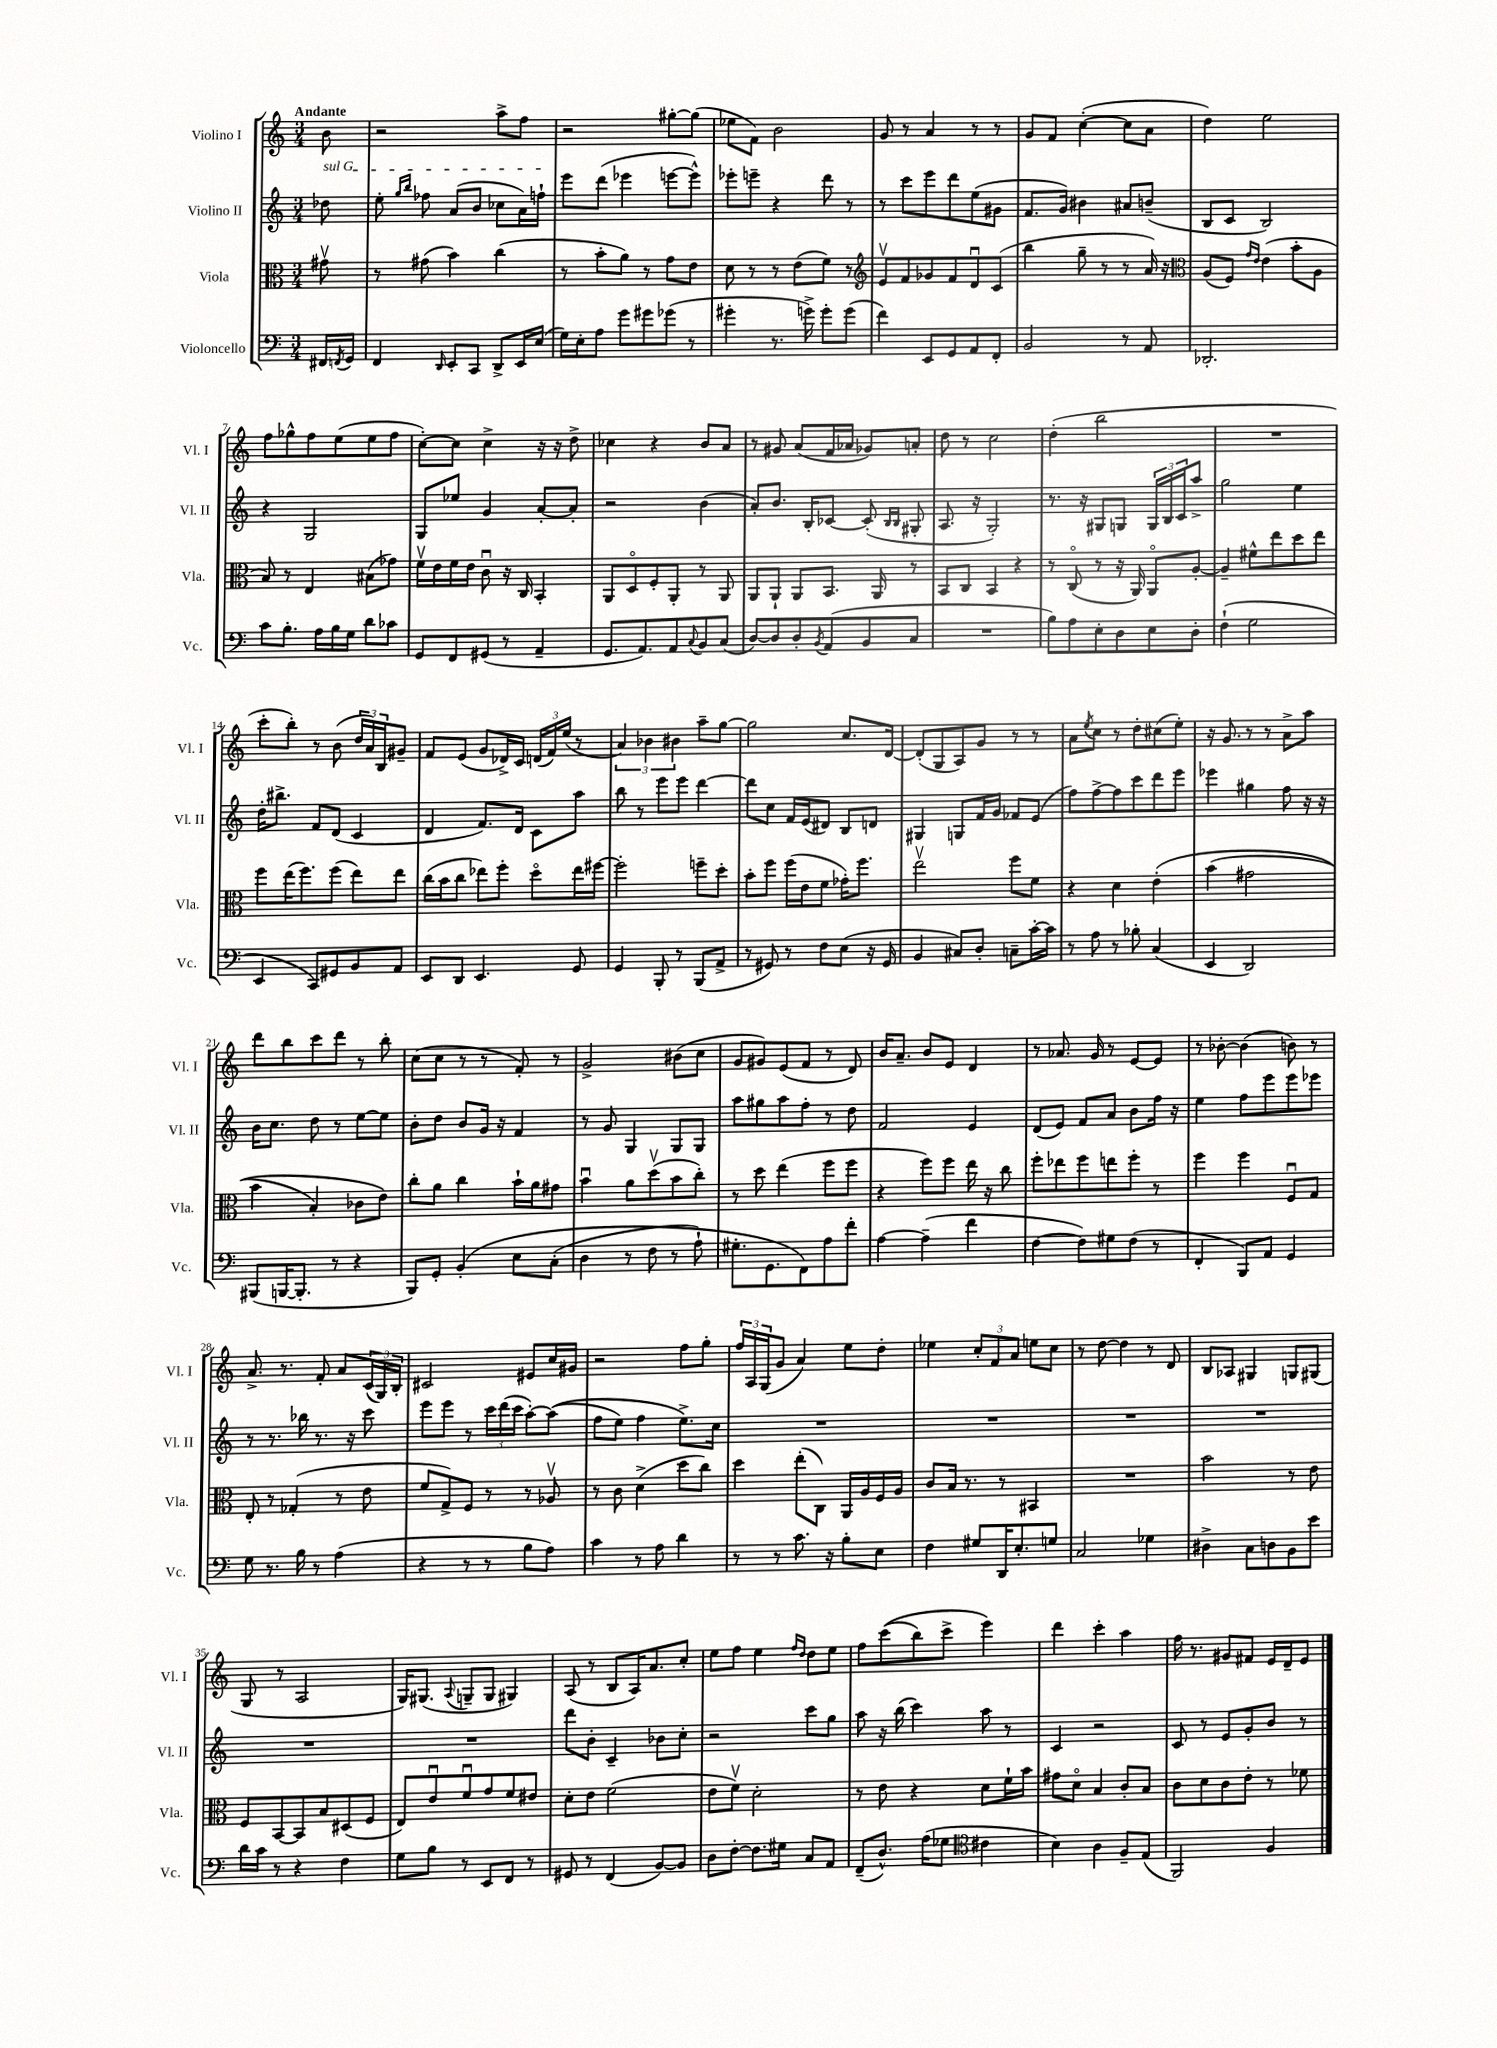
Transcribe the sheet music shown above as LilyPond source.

<<
\new StaffGroup <<
\new Staff = "s0" \with { instrumentName = "Violino I" shortInstrumentName = "Vl. I" } {
    \clef treble \key c \major \numericTimeSignature \time 3/4 \partial 8 \tempo "Andante"
    b'8 |
    r2 a''8-> f''8 |
    r2 gis''8~-. gis''8( |
    ees''8 f'8) b'2 |
    g'8 r8 a'4 r8 r8 |
    g'8 f'8 c''4~-.( c''8 a'8 |
    d''4) e''2 |
    f''8 ges''8-^ f''8 e''8( e''8 f''8 |
    c''8~-.) c''8 c''4-> r16 r16 d''8-> |
    ces''4 r4 b'8 a'8 |
    r8 gis'8 a'8( f'16 aes'16 ges'8) a'8-. |
    d''8 r8 c''2 |
    d''4-.( b''2 |
    R2. |
    c'''8-. b''8-.) r8 b'8( \tuplet 3/2 { d''16 a'16) b16 } gis'8-- |
    f'8 e'8( g'8 des'16->) c'16 \tuplet 3/2 { d'16( f'16) e''16( } r8 |
    \tuplet 3/2 { a'4) bes'4 bis'4 } a''8-- g''8~ |
    g''2 c''8. d'16~ |
    d'8-.( g8 a8) g'8 r8 r8 |
    a'8 \acciaccatura { e''8 } c''8 r8 d''8-. cis''8( e''8-.) |
    r16 g'8. r8 r8 a'8-> a''8 |
    d'''8 b''8 c'''8 d'''8 r8 b''8-. |
    c''8( c''8 r8 r8 f'8-.) r8 |
    g'2-> bis'8( c''8 |
    g'8 gis'8) e'8( f'8 r8 d'8) |
    b'16 a'8.-- b'8 e'8 d'4 |
    r8 aes'8. g'16 r8 e'8~ e'8 |
    r8 bes'8~-. bes'4( b'8) r8 |
    a'8.-> r8. f'8-. a'8 \tuplet 3/2 { c'16( g16) b16-. } |
    cis'2 eis'8 c''16 gis'16 |
    r2 f''8 g''8-. |
    \tuplet 3/2 { f''16 a16 g16( } g'8 a'4) e''8 d''8-. |
    ees''4 \tuplet 3/2 { c''8-. f'8 a'8 } e''8 c''8 |
    r8 d''8~ d''4 r8 d'8 |
    b8 aes8 gis4 g8 gis8( |
    g8 r8 a2 |
    g16) gis8.( \appoggiatura { a8 } g8-- g8 gis4) |
    a8( r8 b8 a16) a'8. c''8-. |
    e''8 f''8 e''4 \grace { f''16 d''16 } d''8 e''8 |
    f''8 c'''8(\( b''8) c'''8-> e'''4\) |
    d'''4 c'''4-. a''4 |
    f''16 r8. gis'8 fis'8 e'16 d'16-- e'8 \bar "|." |
}
\new Staff = "s1" \with { instrumentName = "Violino II" shortInstrumentName = "Vl. II" } {
    \clef treble \key c \major \numericTimeSignature \time 3/4 \partial 8
    \once \override TextSpanner.bound-details.left.text = \markup { \italic "sul G" } des''8\startTextSpan |
    e''8-. \grace { g''16 b''16 } fes''8 a'8( b'8 ces''8 a'16) f''16-!\stopTextSpan |
    e'''8 d'''8( ees'''4 e'''8~ e'''8-^) |
    ees'''8-. e'''8-- r4 d'''8 r8 |
    r8 c'''8 e'''8 d'''8 e''8( gis'8 |
    f'8. g'16) bis'4 ais'8 b'8--( |
    b8 c'8 b2) |
    r4 g2 |
    g8 ees''8 g'4 a'8~-. a'8-. |
    r2 b'4( |
    a'8-.) b'8. b16-. ces'8~ ces'8-.( \grace { b16 b16 } gis8-. |
    a8. r16 g2-.) |
    r8. r16 gis8 g8 \tuplet 3/2 { g16 b16 c'16 } a''8-> |
    g''2 e''4 |
    d''16-. bis''8.-> f'8 d'8( c'4 |
    d'4 f'8.) d'16 c'8 a''8 |
    b''8 r8 e'''8 e'''8 d'''4~ |
    d'''8 c''8 f'16 e'16( dis'8) b8 d'8 |
    gis4 g8 f'16 g'16 fes'8 e'8( |
    f''8) f''8~-> f''8 c'''8 d'''8 e'''8 |
    ees'''4 gis''4 f''8 r16 r16 |
    b'16 c''8. d''8 r8 e''8~ e''8 |
    b'8-. d''8 b'8 g'16 r16 f'4 |
    r8 g'8 g4 g8 g8 |
    a''8 gis''8 a''8 f''8-. r8 d''8 |
    f'2 e'4 |
    d'8( e'8) f'8 a'8 b'8 f''16 r16 |
    e''4 f''8 e'''8 e'''8 ees'''8 |
    r8 r8. bes''16 r8. r16 c'''8 |
    e'''8 e'''8 r8 \tuplet 3/2 { c'''16 d'''16( c'''16 } a''8~-.) a''8(\( |
    f''8 e''8) f''4 e''8.->\) c''16 |
    R2. |
    R2. |
    R2. |
    R2. |
    R2. |
    R2. |
    d'''8 b'8-. c'4-- bes'8 c''8-. |
    r2 c'''8 g''8 |
    a''8 r16 b''16( c'''4) a''8 r8 |
    c'4 r2 |
    c'8 r8 e'8 g'8-. b'8 r8 \bar "|." |
}
\new Staff = "s2" \with { instrumentName = "Viola" shortInstrumentName = "Vla." } {
    \clef alto \key c \major \numericTimeSignature \time 3/4 \partial 8
    gis'8\upbow |
    r8 gis'8( b'4) c''4( |
    r8 b'8-. a'8) r8 g'8 e'8 |
    d'8 r8 r8 e'8( f'8) r8 |
    \clef treble e'8\upbow f'8 ges'8 f'8 d'8\downbow c'8( |
    b''4 g''8-- r8 r8 a'16) r16 |
    \clef alto a8( f8) \grace { g'16 e'16 } e'4( b'8-. a8 |
    b8) r8 e4 bis8( ges'8) |
    f'16\upbow e'16 f'16 e'16 c'8\downbow r16 c16 b,4-. |
    a,8 d8\flageolet f8-. a,8-. r8 a,8 |
    a,8 a,8-! a,8 b,8. a,16 r8 |
    b,8 c8 b,4 r4 |
    r8 c8\flageolet( r8 r16 a,16) a,8\flageolet a8~-. |
    a4-- fis'8-^ e''8 d''8 e''8 |
    f''8 e''16( f''8.) f''8( e''8) e''8 |
    c''16( b'16 c''8 ees''8) f''8-. d''8\flageolet ees''16 fis''16~ |
    fis''2-. f''8-- d''8-. |
    b'8-. f''8 f''16( e'16 f'8 ges'16-.) f''8. |
    e''2\upbow f''8 f'8 |
    r4 d'4 e'4-.\( |
    b'4( gis'2 |
    b'4 b4-.) ces'8 e'8\) |
    c''8-. a'8 c''4 b'16-! a'16 gis'8 |
    b'4\downbow a'8 d''8\upbow( b'8 c''8-.) |
    r8 d''8 e''4( f''8 f''8 |
    r4 f''8) f''8 e''16 r16 c''8 |
    f''8-. ees''8 f''8 e''8 f''8-. r8 |
    f''4 f''4 f8\downbow g8 |
    e8-. r8 ges4-.( r8 e'8 |
    f'8 g8->) f8 r8 r8 aes8\upbow |
    r8 c'8 d'4->( d''8 c''8) |
    d''4 e''8-.( c8) a,16 a16 f16 a16 |
    c'8 b16 r8. r8 bis,4 |
    R2. |
    b'2 r8 e'8 |
    f8 b,8~ b,8 b8 dis8( f8 |
    e8) e'8\downbow f'8\downbow g'8 f'8 eis'8 |
    d'8-. e'8 f'2( |
    e'8 f'8\upbow) d'2-. |
    r8 e'8 r4 d'8 f'16-! b'16 |
    gis'8 d'8\flageolet b4 c'8-. b8 |
    c'8 d'8 c'8 e'8-. r8 fes'8 \bar "|." |
}
\new Staff = "s3" \with { instrumentName = "Violoncello" shortInstrumentName = "Vc." } {
    \clef bass \key c \major \numericTimeSignature \time 3/4 \partial 8
    fis,16 \acciaccatura { f,8 } g,16 |
    f,4 \grace { d,16 } e,8-. c,8 d,8-> e,16 e16( |
    g16) e16-. a8 g'8 gis'8 ges'8( r8 |
    gis'4-. r8. g'16->) g'8-. g'8( |
    f'4) e,8 g,8 a,8 f,8-. |
    b,2 r8 a,8 |
    des,2.-. |
    c'8 b8.-. a16 b16 g16 d'8 ces'8 |
    g,8 f,8 gis,8( r8 a,4-- |
    g,8. a,8.) a,8 \appoggiatura { c8 } b,8 c8( |
    d8~) d8 d8-. \acciaccatura { b,8 } a,8( b,8 c8 |
    R2. |
    b8) a8 e8-. d8 e8 d8-. |
    f4-!( g2 |
    e,4 c,8) gis,8 b,8 a,8 |
    e,8 d,8 e,4. g,8 |
    g,4 b,,8-. r8 b,,8( a,8-> |
    r8 gis,8) r8 f8 e8( r16 gis,16 |
    b,4 cis8) d8-. c8-- c'16~-. c'16 |
    r8 a8 r8 bes8-. c4( |
    e,4 d,2) |
    bis,,8( b,,16~ b,,8.-. r8 r4 |
    b,,8) g,8-. b,4-.\( e8 c8-.( |
    d4 r8 f8 r8 a8-!) |
    gis8.-. g,8. f,8\) a8 f'8-. |
    a4~ a4--( f'4 |
    f4~ f8) gis8 f8( r8 |
    f,4-. b,,8) a,8 g,4 |
    g8 r8. b16 r8 a4( |
    r4 r8 r8 b8 a8) |
    c'4 r8 a8 d'4 |
    r8 r8 c'8. r16 b8-. e8 |
    f4 gis8 d,16 e8.-. g8 |
    c2 ges4 |
    dis4-> c8 d8 b,8 e'8 |
    d'16 c'16 r8 r4 f4 |
    g8 b8 r8 e,8 f,8 r8 |
    gis,8 r8 f,4( b,8~) b,8 |
    d8 f8~-. f8. gis16 c8 a,8 |
    f,8--( d8.-^) a16( ges8 \clef tenor cis'4 |
    b4) a4 f8-- e8( |
    f,2) f4 \bar "|." |
}
>>
>>
